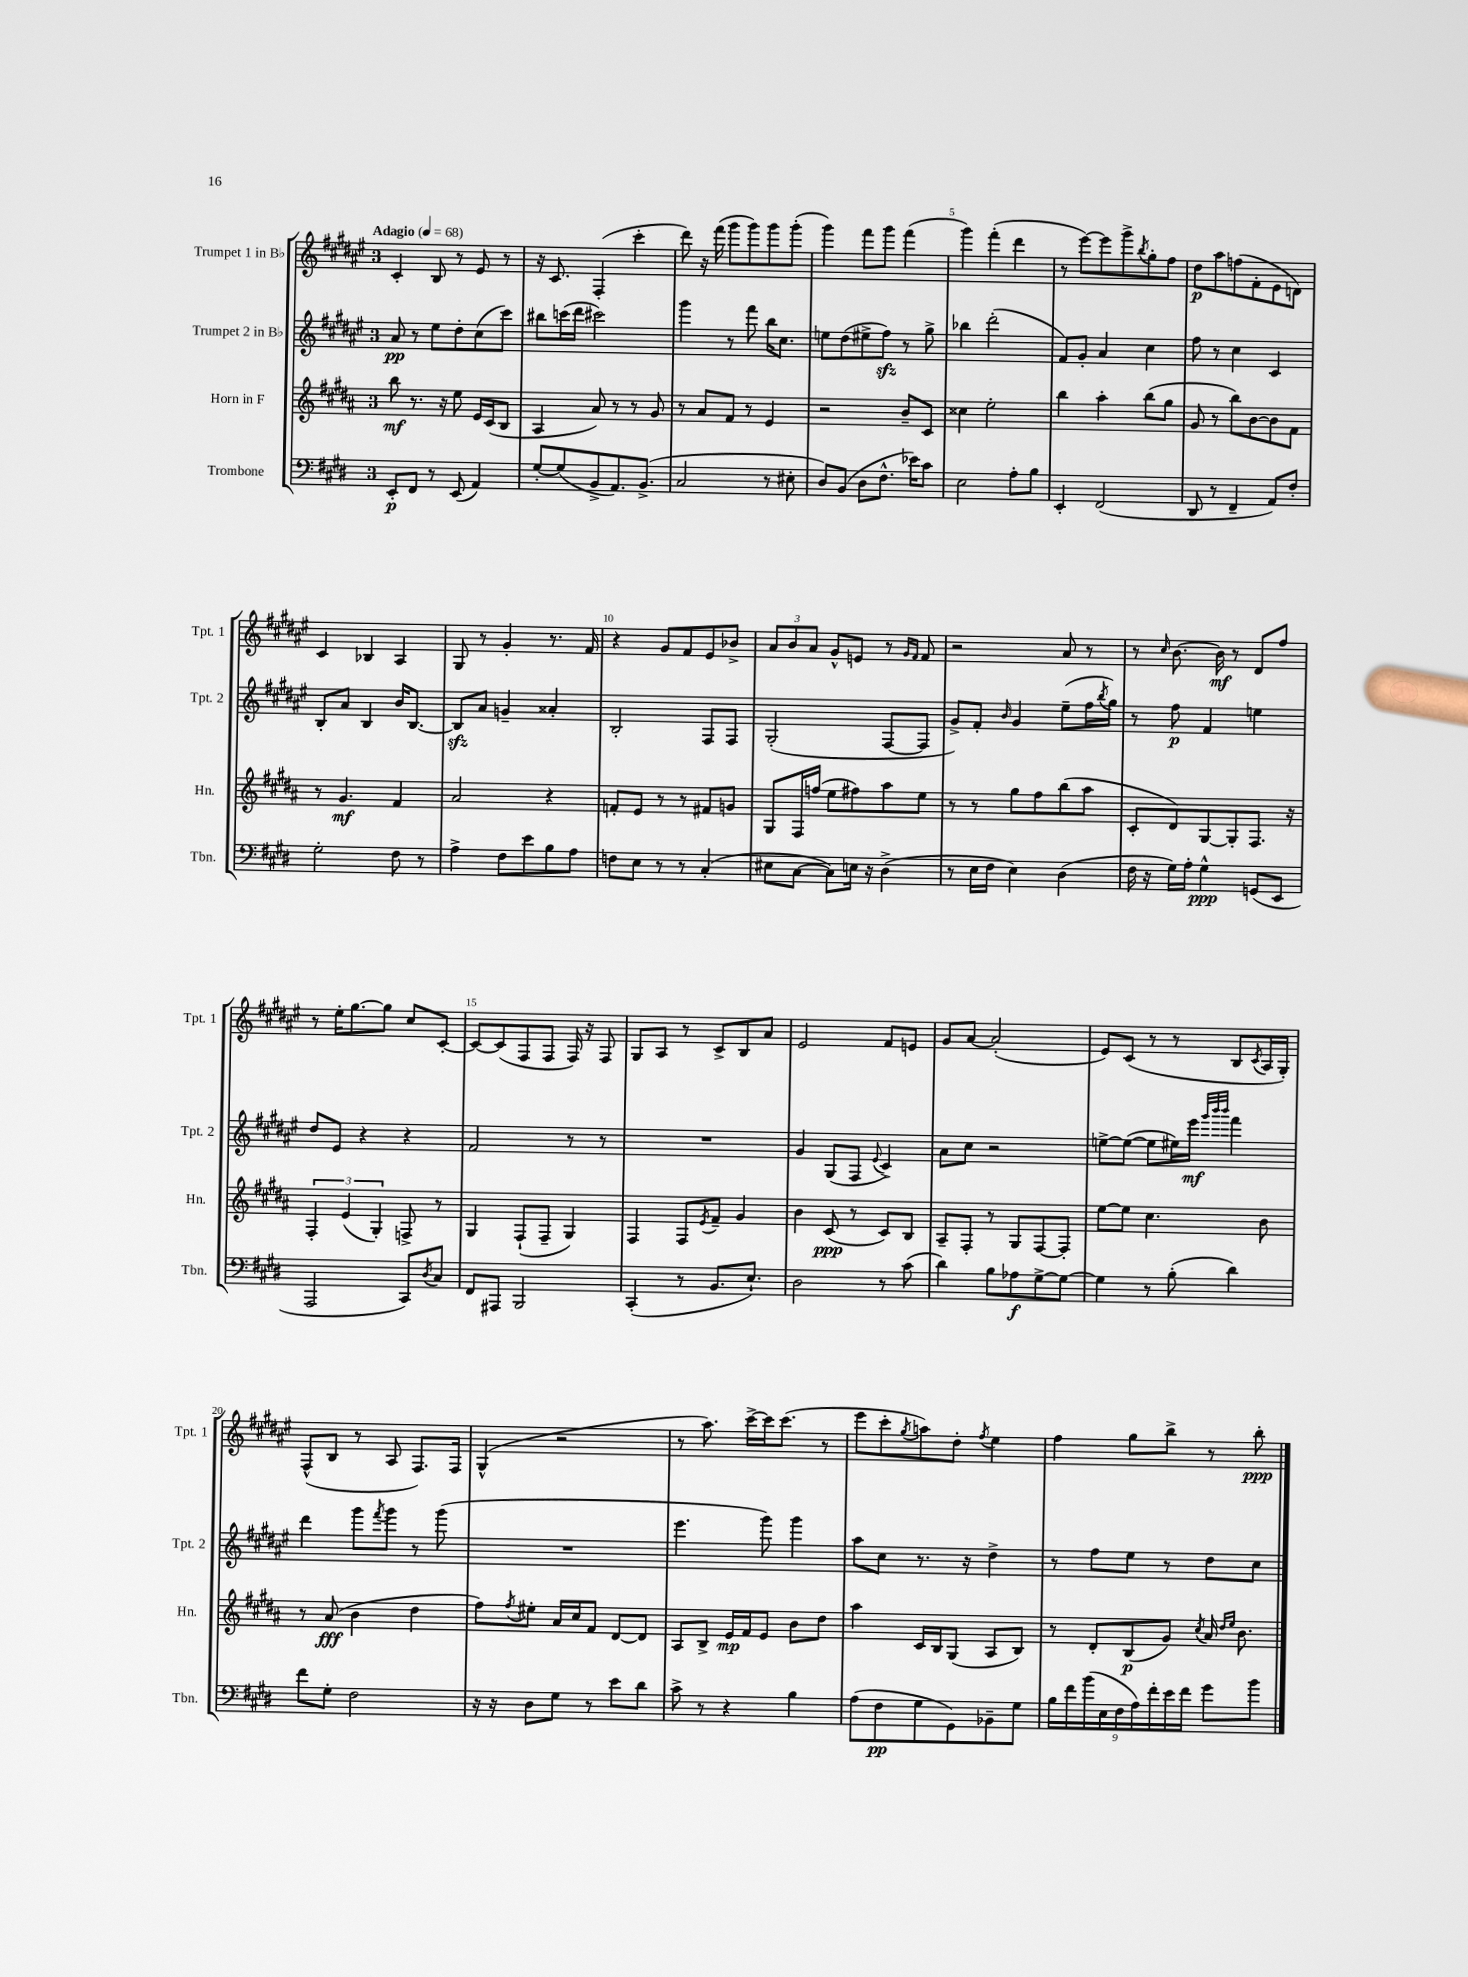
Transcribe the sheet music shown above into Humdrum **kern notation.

**kern	**kern	**kern	**kern
*staff4	*staff3	*staff2	*staff1
*clefF4	*clefG2	*clefG2	*clefG2
*k[f#c#g#d#]	*k[f#c#g#d#a#]	*k[f#c#g#d#a#e#]	*k[f#c#g#d#a#e#]
*M3/4	*M3/4	*M3/4	*M3/4
*MM68	*MM68	*MM68	*MM68
8EE'	8bb	8a#	4c#'
8FF#	8.r	8r	.
8r	.	8ee#	8B
.	16r	.	.
(8EE	8ee	8dd#'	8r
4AA)	16e	(8cc#	8e#
.	(16c#	.	.
.	8B	8ccc#)	8r
=	=	=	=
[8G#'	4A#	8bb#	16r
.	.	.	8.c#
(8G#]	.	(16ccc	.
.	.	16ddd#	.
8BB^	8a#)	2ccc#)	(4F#'
8.AA)	8r	.	.
.	8r	.	4ccc#'
(8.BB^	.	.	.
.	8g#	.	.
=	=	=	=
2C#	8r	4ggg#	8ddd#)
.	8a#	.	16r
.	.	.	(16fff#
.	8f#	8r	8ggg#
.	8r	8fff#	8ggg#)
8r	4e	16bb	8ggg#
.	.	8.cc#	.
8E#'	.	.	(8ggg#'
=	=	=	=
8D#)	2r	8ee	4ggg#)
(8BB	.	(8dd#	.
8D#	.	8ee#^	8fff#
8.F#^^	.	8ff#)	8ggg#
.	8b~	8r	(4fff#
16e-)	.	.	.
8c#	8c#	8gg#^	.
=	=	=	=
2E	4cc##	4bb-	4ggg#)
.	2ee'	(2ddd#'	(4fff#'
8A'	.	.	4ddd#
8B	.	.	.
=	=	=	=
4EE'	4bb	8f#)	8r
.	.	8g#'	[8eee#)
(2FF#	4aa#'	4a#	8eee#]
.	.	.	8ggg#^
.	.	.	8qbb
.	(8bb	4cc#	8gg#'
.	8gg#	.	8ff#
=	=	=	=
8DD#	8g#	8ff#	8dd#
8r	8r	8r	8aa#
4FF#~	8bb)	4cc#	(8ff
.	[8b	.	8f#'
8AA)	8b]	4c#	8e#
8F#'	8f#	.	8d)
=	=	=	=
2G#'	8r	8B'	4c#
.	4.g#	8a#	.
.	.	4B	4B-
8F#	4f#	16b	4A#
.	.	[8.B	.
8r	.	.	.
=	=	=	=
4A^	2a#	8B]	8G#
.	.	8a#	8r
8F#	.	4g~	4g#'
8e	.	.	.
8B	4r	4a##'	8.r
8A	.	.	.
.	.	.	16f#
=	=	=	=
8F	8f'	2B'	4r
8E	8e	.	.
8r	8r	.	8g#
8r	8r	.	8f#
(4C#'	8f#	8F#	8e#
.	8g	8F#	8b-^
=	=	=	=
8E#	8G#	(2G#'	12a#
.	.	.	12b
[8C#	16F#	.	.
.	.	.	12a#
.	(16ff	.	.
8C#])	8ee	.	8g#^^
16E	8ff#)	.	8e
16r	.	.	.
(4D#^	8aa#	[8F#	8r
.	.	.	16qqg#
.	.	.	16qqf#
.	8ee	8F#]	8f#
=	=	=	=
8r	8r	8g#^)	2r
16E	8r	8f#'	.
16F#	.	.	.
.	.	16qqb	.
4E)	8gg#	4g#	.
.	8ff#	.	.
(4D#	(8bb	(8ee#~	8a#
.	8aa#	16ff#	8r
.	.	8qbb	.
.	.	16gg#)	.
=	=	=	=
16F#	8c#'	8r	8r
16r	.	.	.
.	.	.	16qqcc#
16G#)	8d#)	8ff#	[8.b
16A'	.	.	.
4G#^^	[8G#	4f#	.
.	.	.	16b]
.	8G#']	.	8r
(8GG	8.F#	4ee	8d#
8EE	.	.	8ff#
.	16r	.	.
=	=	=	=
2AAA	6F#'	8dd#	8r
.	.	8e#	16ee#'
.	(6e	.	.
.	.	.	[8.gg#
.	.	4r	.
.	6G#')	.	.
.	.	.	8gg#]
8CC#)	8F^	4r	8cc#
8qD#	.	.	.
8C#	8r	.	[8c#'
=	=	=	=
8FF#	4G#	2f#	8c#_
8AAA#	.	.	(8c#]
2BBB	(8F#`	.	8F#
.	8F#~	.	8F#
.	4G#)	8r	16F#)
.	.	.	16r
.	.	8r	8F#
=	=	=	=
(4CC#'	4F#	2.r	8G#
.	.	.	8A#
8r	8F#	.	8r
.	8qe	.	.
8.BB	8f#~	.	8c#^
.	4g#	.	8B
8.E`)	.	.	.
.	.	.	8a#
=	=	=	=
2D#	4b	4g#	2e#
.	(8c#	(8G#	.
.	8r	8F#	.
.	.	8qqe#	.
8r	8c#)	4c#^)	8f#
(8c#	8B	.	8e
=	=	=	=
4d#)	8A#~	8a#	8g#
.	8F#'	8cc#	[8a#
8B	8r	2r	(2a#']
8A-	8G#	.	.
[8G#^	[8F#	.	.
8G#_	8F#']	.	.
=	=	=	=
4G#]	[8ee	[8ee^	8e#)
.	8ee]	(8ee_	(8c#
8r	4.cc#	8ee]	8r
(8B'	.	16ee#)	8r
.	.	16eee#	.
.	.	32qqggg#	.
.	.	32qqbbb	.
.	.	32qqbbb	.
4d#)	.	4fff#	8B
.	.	.	8qc#
.	8b	.	16A#
.	.	.	16G#')
=	=	=	=
8f#	8r	4ddd#	(8F#^^
8G#'	(8a#	.	8B
2F#	4b	8ggg#	8r
.	.	8qfff#	.
.	.	8ggg#	8A#
.	4dd#	8r	8.F#)
.	.	(8ggg#	.
.	.	.	16F#
=	=	=	=
16r	8ff#)	2.r	(4G#^^
16r	.	.	.
.	8qff#	.	.
8D#	8ee#'	.	.
8G#	16a#	.	2r
.	16cc#	.	.
8r	8f#	.	.
8e	[8d#	.	.
8d#	8d#]	.	.
=	=	=	=
8c#^	8A#	4.eee#	8r
8r	8B^	.	8.aa#)
4r	16e	.	.
.	16f#	.	[16ccc#^
.	8e	8ggg#)	16ccc#]
.	.	.	(8.ccc#
4B	8b	4ggg#	.
.	8dd#	.	8r
=	=	=	=
(8A	4aa#	8aa#	8eee#
8F#	.	8cc#	8ccc#'
.	.	.	8qgg#
8G#	16c#	8.r	8aa)
.	16B	.	.
8GG#)	(8G#	.	8dd#'
.	.	16r	.
.	.	.	8qff#
8BB-~	8A#	4dd#^	4ee#
8G#	8B)	.	.
=	=	=	=
18B	8r	8r	4ff#
18f#	.	.	.
(18b	.	.	.
.	8d#'	8ff#	.
18E	.	.	.
18F#	.	.	.
.	(8B	8ee#	8gg#
18A)	.	.	.
18f#'	.	.	.
.	8g#)	8r	8bb^
18e	.	.	.
18f#	.	.	.
.	8qcc#	.	.
8g#	16a#	8dd#	8r
.	16qqdd#	.	.
.	16qqee	.	.
.	8.b	.	.
8b	.	8cc#	8bb'
==	==	==	==
*-	*-	*-	*-
